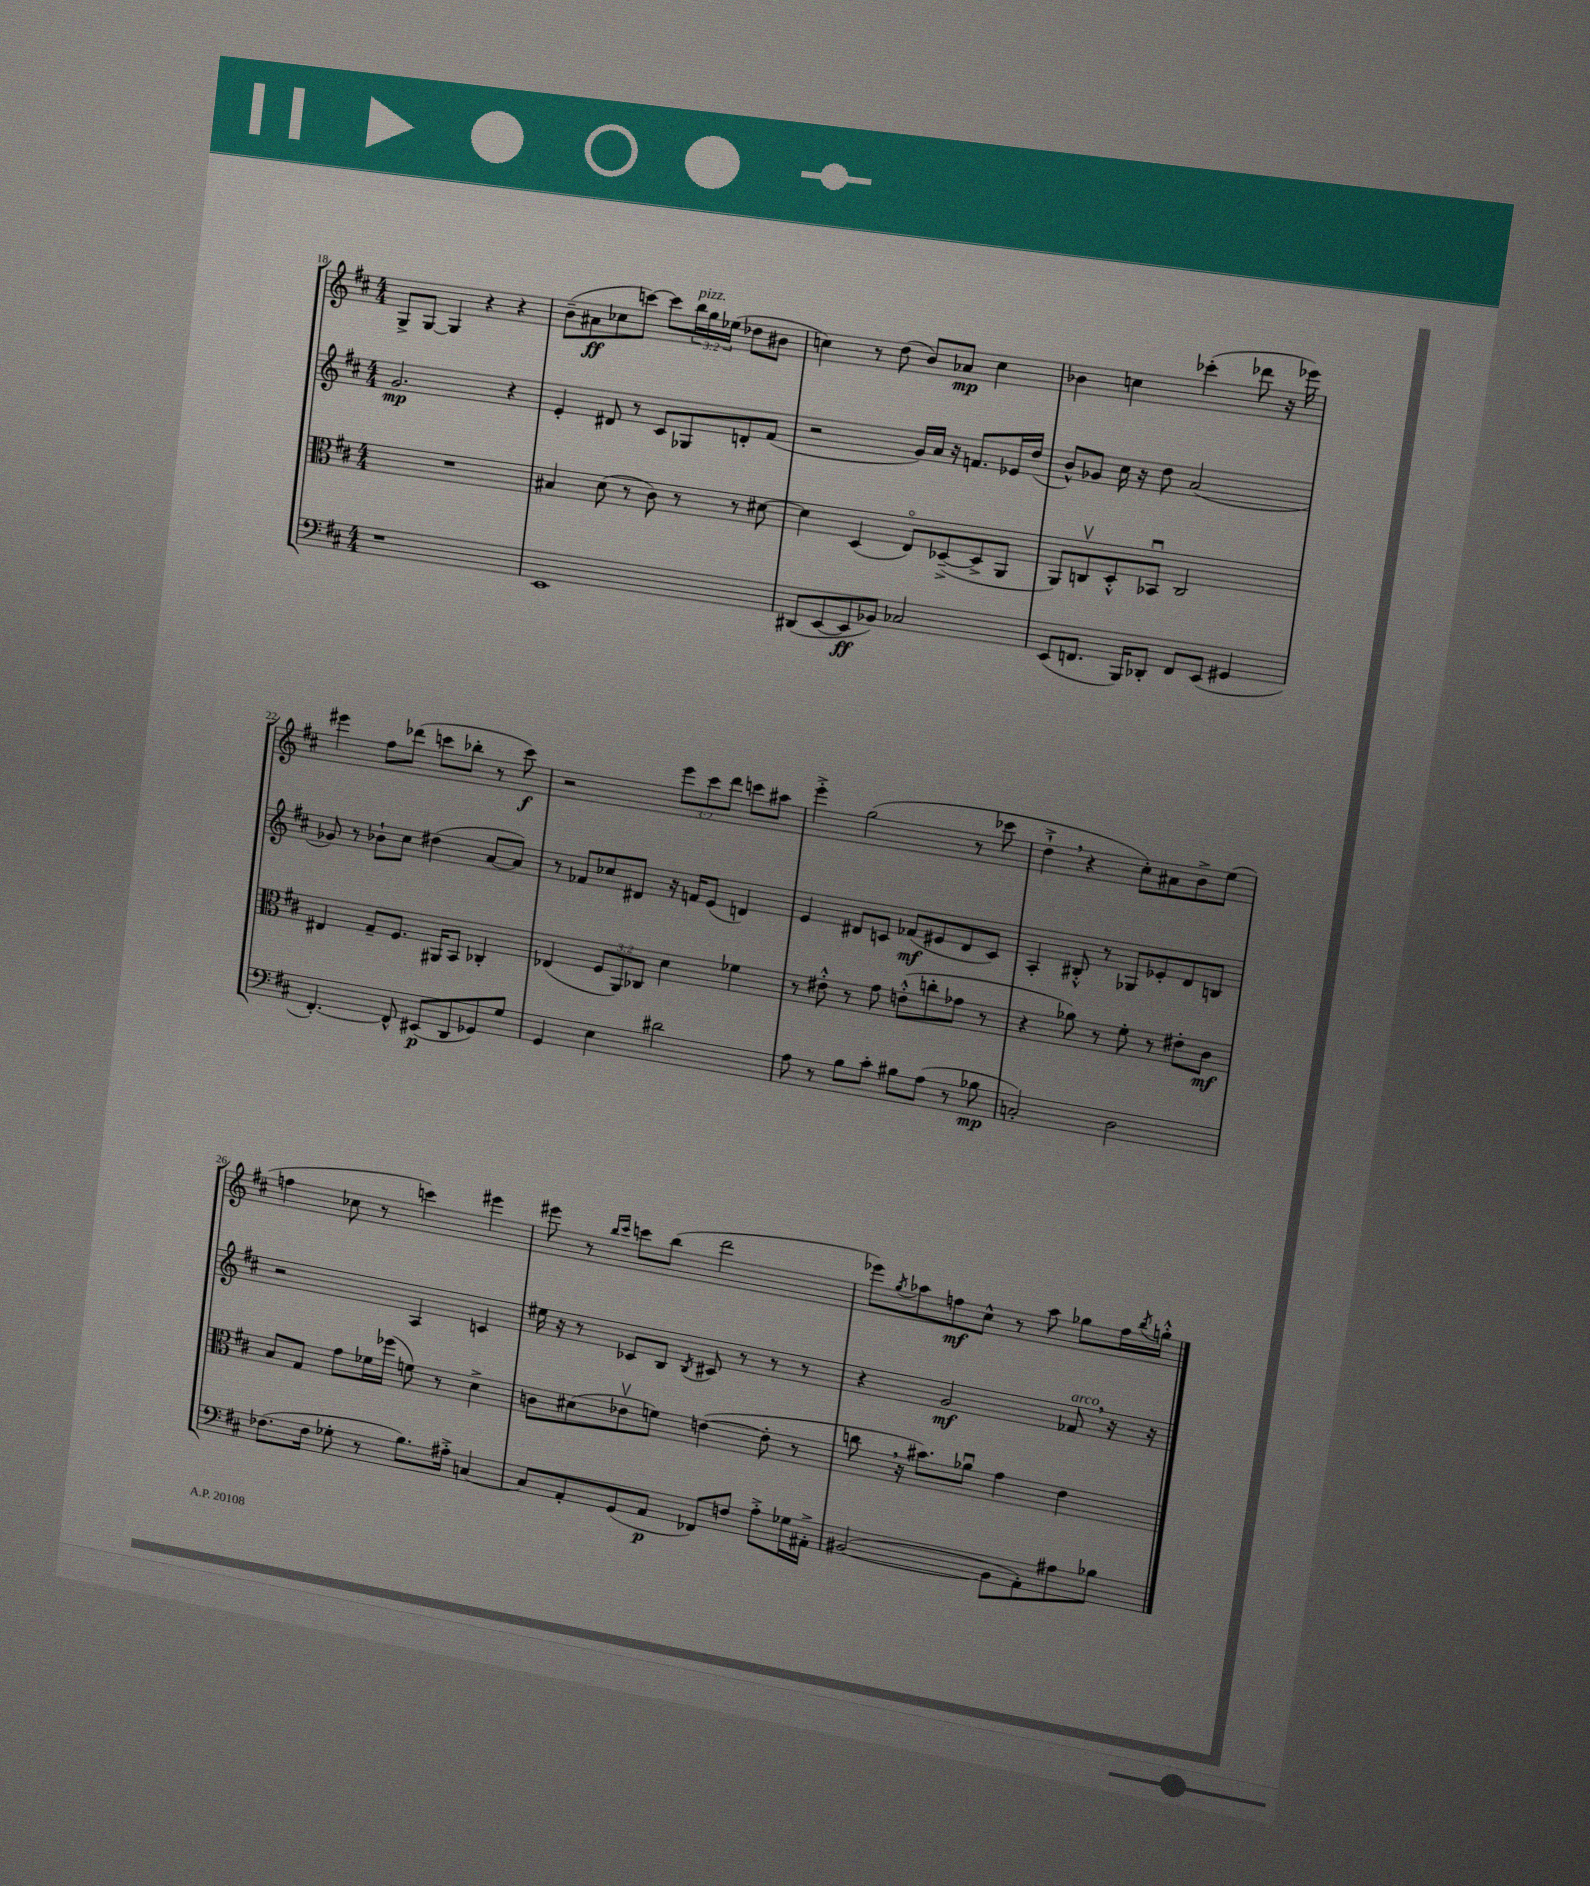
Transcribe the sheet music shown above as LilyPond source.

<<
\new StaffGroup <<
\new Staff = "s0" {
    \clef treble \key d \major \numericTimeSignature \time 4/4 \override Staff.TupletNumber.text = #tuplet-number::calc-fraction-text
    g8-> g8~ g4 r4 r4 |
    b'8--( ais'8\ff ces''8 c'''8~) c'''8 \tuplet 3/2 { b''16^\markup { \italic "pizz." } g''16 ees''16( } des''8 bis'8 |
    c''4) r8 d''8( b'8) aes'8\mp c''4 |
    bes'4 c''4 ces'''4-.( des'''8 r16 ees'''16) |
    eis'''4 fis''8 des'''8( c'''8 bes''8-. r8 c'''8\f) |
    r2 \tuplet 3/2 { e'''8 cis'''8 d'''8 } c'''8 ais''8 |
    e'''4-.-> g''2( r8 ces'''8 |
    d''4-!-> \breathe r4 cis''8-.) ais'8 b'8-> e''8( |
    f''4 ces''8 r8 c'''4) eis'''4 |
    eis'''8 r8 \grace { b''16 cis'''16 } c'''8 b''8( d'''2 |
    ees'''8) \acciaccatura { g''8 } aes''8 f''8\mf cis''8-^ r8 aes''8 ges''8 f''16 \acciaccatura { b''8 } g''16-.-^ \bar "|." |
}
\new Staff = "s1" {
    \clef treble \key d \major \numericTimeSignature \time 4/4
    g'2.\mp r4 |
    e'4-. dis'8 r8 cis'8 ges8 d'8-. fis'8( |
    r2 g'16) a'16 r16 f'8. ees'16 d''16( |
    b'8-^) ges'8 cis''16 r16 d''8 a'2( |
    ges'8) r8 bes'8-! cis''8 dis''4( a'8~ a'8) |
    r8 fes'8 ces''8 dis'8 r16 f'16 e'8( d'4) |
    e'4 dis'8 c'8 fes'8\mf( eis'8 dis'8 c'8) |
    a4-. bis8-.-^ r8 ges8 ees'8-. d'8 b8 |
    r2 a4 c'4 |
    eis''16 r16 r8 ces'8 b8 \acciaccatura { b8 } cis'8 r8 r8 r8 |
    r4 g'2\mf fes'8^\markup { \italic "arco" } \breathe r16 r16 \bar "|." |
}
\new Staff = "s2" {
    \clef alto \key d \major \numericTimeSignature \time 4/4 \override Staff.TupletNumber.text = #tuplet-number::calc-fraction-text
    R1 |
    bis4 d'8( r8 cis'8) r8 r8 dis'8~ |
    dis'4 d4( e8\flageolet) des8~--->( des8-> a,8 |
    a,8) c8\upbow d8-.-^ bes,8\downbow c2 |
    eis4 g8-- fis8. ais,16 b,8 ces4-. |
    ees4( \tuplet 3/2 { fis8 a,8) ces8 } d'4 fes'4 |
    r8 eis'8-.-^ r8 g'8 e'8-.-^( c''8-. ges'8 r8 |
    r4 aes'8) r8 fis'8-. r8 eis'8-. cis'8\mf |
    b8 g8 g'8 fes'16 fes''16( f'8) r8 d'4-> |
    c'8 dis'8( ees'8\upbow f'8) e'4~( e'8-. r8 |
    c''8 \breathe r16 bis'8.) aes'8\downbow g'4 e'4 \bar "|." |
}
\new Staff = "s3" {
    \clef bass \key d \major \numericTimeSignature \time 4/4
    r1 |
    e,1 |
    dis,8( e,8~ e,8\ff bes,8) ces2 |
    e,8( f,8. b,,16) des,8-. f,8 e,8( gis,4 |
    fis,4.~-.) fis,8-^ eis,8\p( d,8 ges,8) g8 |
    g,4 e4 dis'2 |
    a8 r8 b8 cis'8-. bis8 a8( r8 bes8\mp |
    c2-.) d2 |
    fes8.( fes16 ges8-. r8 b8.) ais16-.-> c4~ |
    c8 a,8-. g,8( a,8\p fes,8) f8 a8-.-> ges16 ais,16-.-> |
    bis,2~( bis,8 a,8-.) ais8 bes8 \bar "|." |
}
>>
>>
\layout { \context { \Score currentBarNumber = #18 } }
